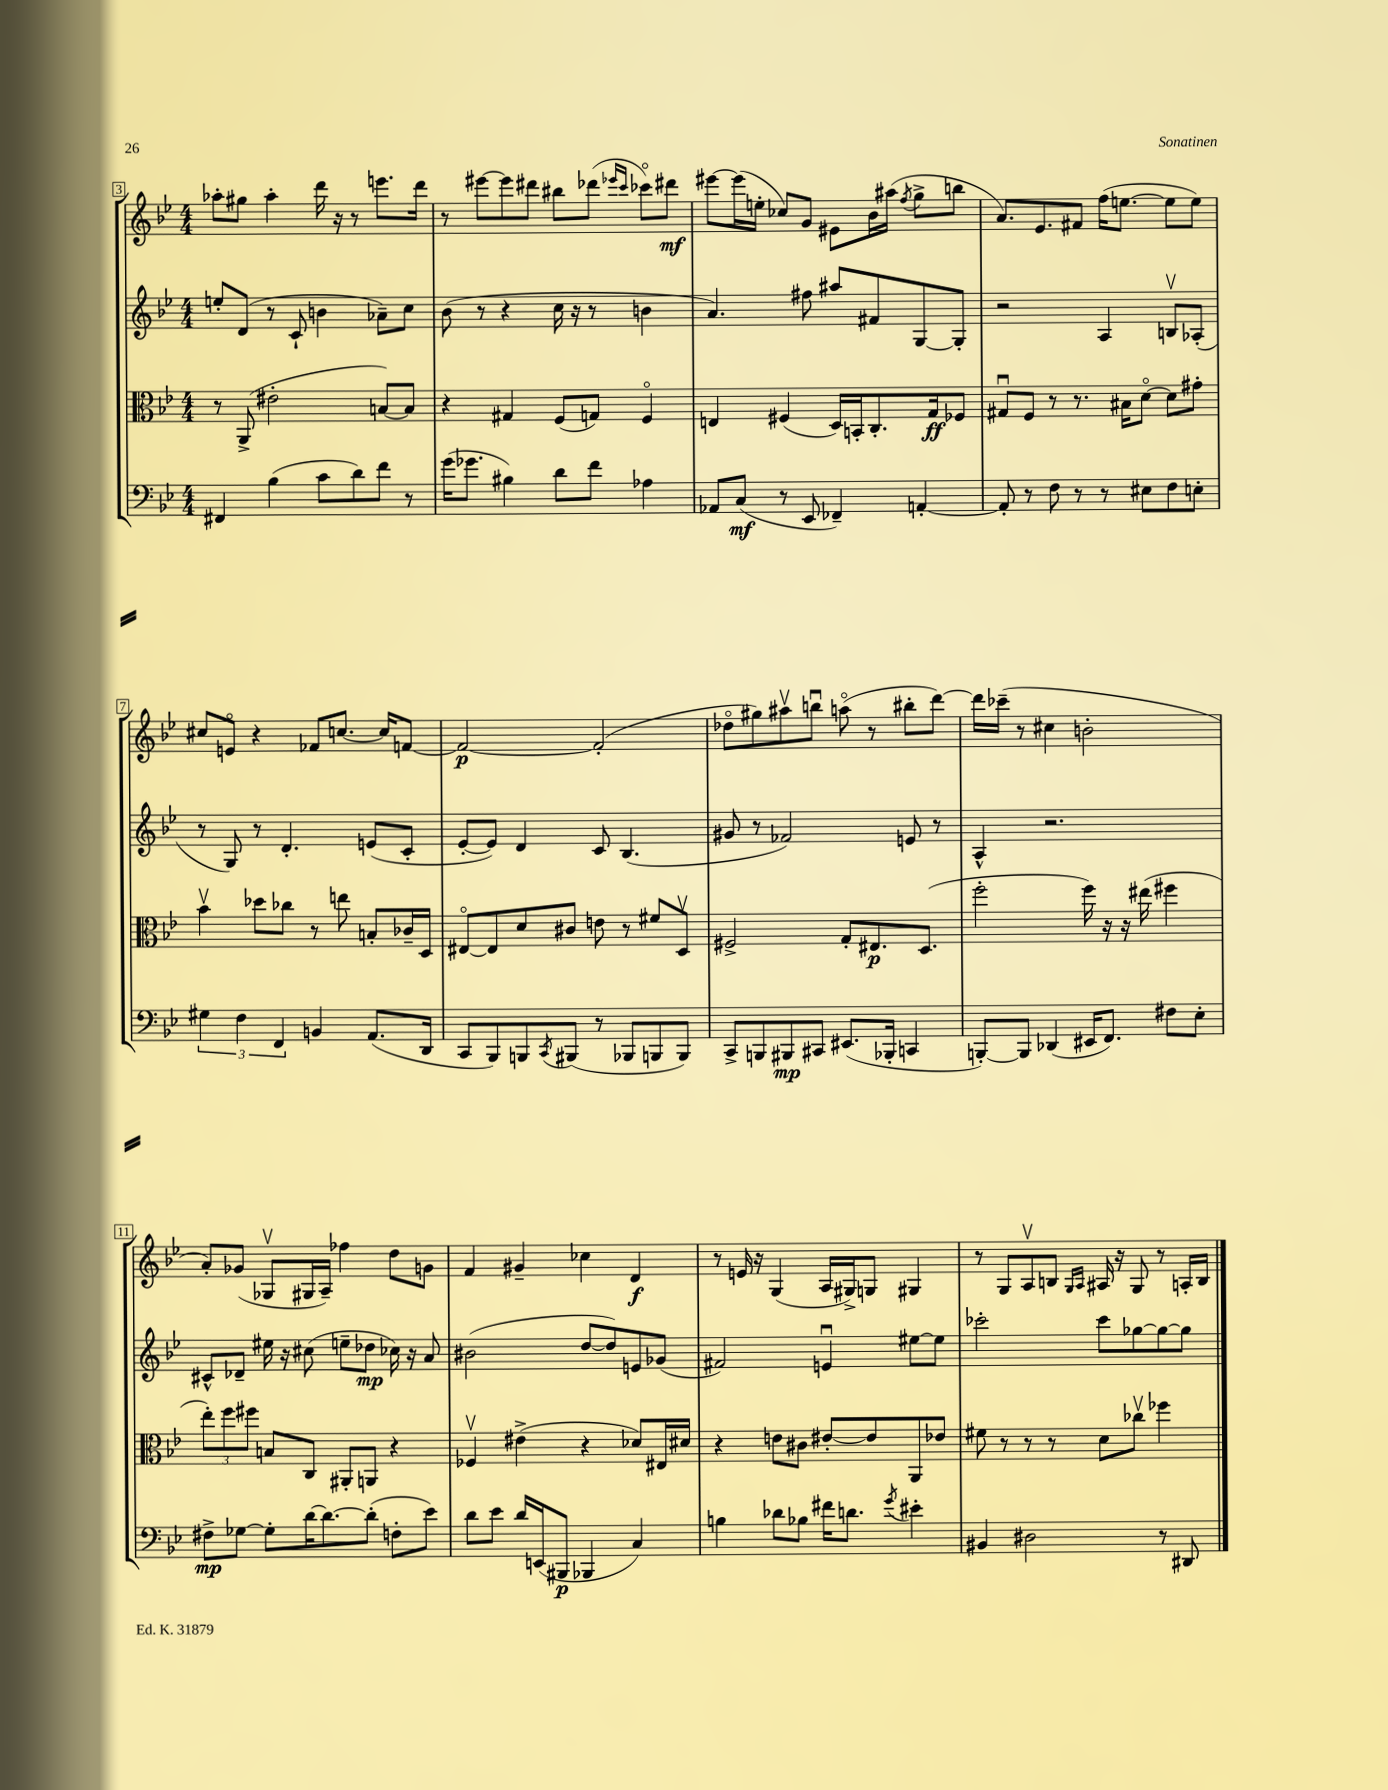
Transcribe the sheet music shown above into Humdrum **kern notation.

**kern	**dynam	**kern	**dynam	**kern	**dynam	**kern	**dynam
*part4	*part4	*part3	*part3	*part2	*part2	*part1	*part1
*staff4	*staff4	*staff3	*staff3	*staff2	*staff2	*staff1	*staff1
*clefF4	*	*clefC3	*	*clefG2	*	*clefG2	*
*k[b-e-]	*	*k[b-e-]	*	*k[b-e-]	*	*k[b-e-]	*
*M4/4	*	*M4/4	*	*M4/4	*	*M4/4	*
=3	=3	=3	=3	=3	=3	=3	=3
4FF#X/	.	8r	.	8een'/L	.	8aa-X'\L	.
.	.	(8AA^/	.	(8d/J	.	8gg#X\J	.
(4B-\	.	2e#X'\	.	8r	.	4aa-'\	.
.	.	.	.	8c`/	.	.	.
8c\L	.	.	.	4bn\	.	16ddd\	.
.	.	.	.	.	.	16r	.
8d\)	.	.	.	.	.	8r	.
8f\J	.	[8Bn/L)	.	8a-X~\L)	.	8.eeen\L	.
8r	.	8B/J]	.	8cc\J	.	.	.
.	.	.	.	.	.	16ddd\Jk	.
=4	=4	=4	=4	=4	=4	=4	=4
(16g\KL	.	4r	.	(8b-\	.	8r	.
8.g-X\J	.	.	.	.	.	.	.
.	.	.	.	8r	.	[8eee#X\L	.
4B#X\)	.	4G#X/	.	4r	.	8eee#\]	.
.	.	.	.	.	.	8ddd#X\J	.
8d\L	.	(8F/L	.	16cc\	.	8bb#X\L	.
.	.	.	.	16r	.	.	.
8f\J	.	8Gn/J)	.	8r	.	(8ddd-X\J	.
.	.	.	.	.	.	16qqeee-X/LL	.
.	.	.	.	.	.	16qqccc/JJ	.
4A-X\	.	4F/	.	4bn\	.	8ccc-X\L)	.
.	.	.	.	.	.	8ddd#X\J	mf
=5	=5	=5	=5	=5	=5	=5	=5
8AA-X/L	.	4En/	.	4.a/)	.	[8eee#X\L	.
(8C/J	mf	.	.	.	.	(16eee#\L]	.
.	.	.	.	.	.	16een'\JJ	.
8r	.	(4F#X/	.	.	.	8cc-X/L)	.
8EE-/	.	.	.	8ff#X\	.	8g/J	.
4FF-X~/)	.	16D/LL)	.	8aa#X/L	.	8e#X\L	.
.	.	16BBn'/J	.	.	.	.	.
.	.	8.C'/	.	8f#X/	.	16b-\L	.
.	.	.	.	.	.	(16aa#X\JJ	.
.	.	.	.	.	.	8qff/	.
[4AAn'/	.	.	.	[8G/	.	8gg^\L	.
.	.	16G/k	ff	.	.	.	.
.	.	8F-X/J	.	8G'/J]	.	8bbn\J	.
=6	=6	=6	=6	=6	=6	=6	=6
8AA'/]	.	8G#Xu/L	.	2r	.	8.a/L)	.
8r	.	8F/J	.	.	.	.	.
.	.	.	.	.	.	8.e-/	.
8F\	.	8r	.	.	.	.	.
8r	.	8.r	.	.	.	8f#X/J	.
8r	.	.	.	4A/	.	(16ff\KL	.
.	.	16B#X\KL	.	.	.	[8.een\J	.
8E#X\L	.	[8d\J	.	.	.	.	.
8F\	.	8d\L]	.	8Bnv/L	.	8ee\L]	.
8En'\J	.	8g#X'\J	.	(8A-X'/J	.	8ee\J)	.
!!LO:LB:g=z
=7	=7	=7	=7	=7	=7	=7	=7
6G#X\	.	4b-v\	.	8r	.	8cc#X/L	.
.	.	.	.	8G/)	.	8en/J	.
6F\	.	.	.	.	.	.	.
.	.	8dd-X\L	.	8r	.	4r	.
6FF/	.	.	.	.	.	.	.
.	.	8cc-X\J	.	4.d'/	.	.	.
4BBn/	.	8r	.	.	.	8f-X/L	.
.	.	8een\	.	.	.	[8.ccn/J	.
(8.AA/L	.	8Bn'/L	.	(8en/L	.	.	.
.	.	.	.	.	.	16cc/KL]	.
.	.	16c-X~/L	.	8c'/J	.	[8fn/J	.
16DD/Jk	.	16D/JJ	.	.	.	.	.
=8	=8	=8	=8	=8	=8	=8	=8
8CC/L	.	[8E#X/L	.	[8e-'/L	.	2f/_	p
8BBB-/)	.	8E#/]	.	8e-/J])	.	.	.
8BBBn/	.	8d/	.	4d/	.	.	.
8qCC/	.	.	.	.	.	.	.
(8BBB#X/J	.	8c#X/J	.	.	.	.	.
8r	.	8en\	.	8c/	.	(2f'/]	.
8BBB-X/L	.	8r	.	(4.B-/	.	.	.
8BBBn/	.	8f#X/L	.	.	.	.	.
8BBB/J)	.	8Dv/J	.	.	.	.	.
=9	=9	=9	=9	=9	=9	=9	=9
8CC^/L	.	2F#X^/	.	8g#X/	.	8dd-X\L	.
8BBBn/	.	.	.	8r	.	8gg#X\)	.
8BBB#X/	mp	.	.	2f-X/)	.	8aa#Xv\	.
8CC#X/J	.	.	.	.	.	8bbnu\J	.
(8.EE#X/L	.	8G'/L	.	.	.	(8aan\	.
.	.	8.E#X/	p	.	.	8r	.
16BBB-X'/Jk	.	.	.	.	.	.	.
4CCn/	.	.	.	8en/	.	8bb#X'\L	.
.	.	(8.D/J	.	.	.	.	.
.	.	.	.	8r	.	[8ddd\J)	.
=10	=10	=10	=10	=10	=10	=10	=10
[8BBBn'/L)	.	2ff'\	.	4A^^/	.	16ddd\LL]	.
.	.	.	.	.	.	(16ccc-X~\JJ	.
8BBB/J]	.	.	.	.	.	8r	.
(4DD-X/	.	.	.	2.r	.	4cc#X\	.
16EE#X/KL	.	16ff\)	.	.	.	2bn'\	.
8.FF/J)	.	16r	.	.	.	.	.
.	.	16r	.	.	.	.	.
.	.	(16ee#X\	.	.	.	.	.
8F#X\L	.	4ff#X\	.	.	.	.	.
8E-'\J	.	.	.	.	.	.	.
!!LO:LB:g=z
=11	=11	=11	=11	=11	=11	=11	=11
8F#X^\L	mp	12ee-'\L)	.	8c#X^^/L	.	8a'/L)	.
.	.	12ff\	.	.	.	.	.
[8G-X\J	.	.	.	8d-X~/J	.	(8g-X/J	.
.	.	12ff#X\J	.	.	.	.	.
8G-'\L]	.	8Bn/L	.	16ee#X\	.	8G-Xv/L	.
.	.	.	.	16r	.	.	.
[16d\K	.	8C/J	.	(8cc#X\	.	16G#X/L	.
8.d\_	.	.	.	.	.	16A~/JJ)	.
.	.	8AA#X'/L	.	8een~\L	.	4ff-X\	.
(8d'\J]	.	8AAn/J	.	8dd-X\J	mp	.	.
8Fn'\L	.	4r	.	16cc-X\)	.	8dd\L	.
.	.	.	.	16r	.	.	.
8e-\J)	.	.	.	8a/	.	8gn\J	.
=12	=12	=12	=12	=12	=12	=12	=12
8d\L	.	4F-Xv/	.	(2b#X\	.	4f/	.
8e-\J	.	.	.	.	.	.	.
16d/LL	.	(4e#X^\	.	.	.	4g#X~/	.
(16EEn/J	.	.	.	.	.	.	.
8BBB#X/J	p	.	.	.	.	.	.
4BBB-X/	.	4r	.	[8dd/L	.	4cc-X\	.
.	.	.	.	8dd/])	.	.	.
4C/)	.	8d-X/L)	.	8en/	.	4d/	f
.	.	16E#X/L	.	(8g-X/J	.	.	.
.	.	16d#X/JJ	.	.	.	.	.
=13	=13	=13	=13	=13	=13	=13	=13
4Bn\	.	4r	.	2f#X/)	.	8r	.
.	.	.	.	.	.	16en/	.
.	.	.	.	.	.	16r	.
8d-X\L	.	8en\L	.	.	.	(4G/	.
8B-X\J	.	8c#X\J	.	.	.	.	.
16f#X\KL	.	[8e#X'/L	.	4enu/	.	16A/LL	.
8.dn\J	.	.	.	.	.	16G#X^/J)	.
.	.	8e#/]	.	.	.	8Gn/J	.
8qg/	.	.	.	.	.	.	.
4e#X'\	.	8AA/	.	[8ee#X\L	.	4G#X/	.
.	.	8e-X/J	.	8ee#\J]	.	.	.
=14	=14	=14	=14	=14	=14	=14	=14
4BB#X/	.	8f#X\	.	2ccc-X'\	.	8r	.
.	.	8r	.	.	.	8G/L	.
2D#X\	.	8r	.	.	.	8Av/	.
.	.	8r	.	.	.	8Bn/J	.
.	.	.	.	.	.	16qqG/LL	.
.	.	.	.	.	.	16qqA/JJ	.
.	.	8d\L	.	8ccc-\L	.	16A#X/	.
.	.	.	.	.	.	16r	.
.	.	8cc-Xv\J	.	[8gg-X\	.	8G/	.
8r	.	4ff-X\	.	8gg-\_	.	8r	.
8DD#X/	.	.	.	8gg-\J]	.	16An'/LL	.
.	.	.	.	.	.	16B/JJ	.
==	==	==	==	==	==	==	==
*-	*-	*-	*-	*-	*-	*-	*-
